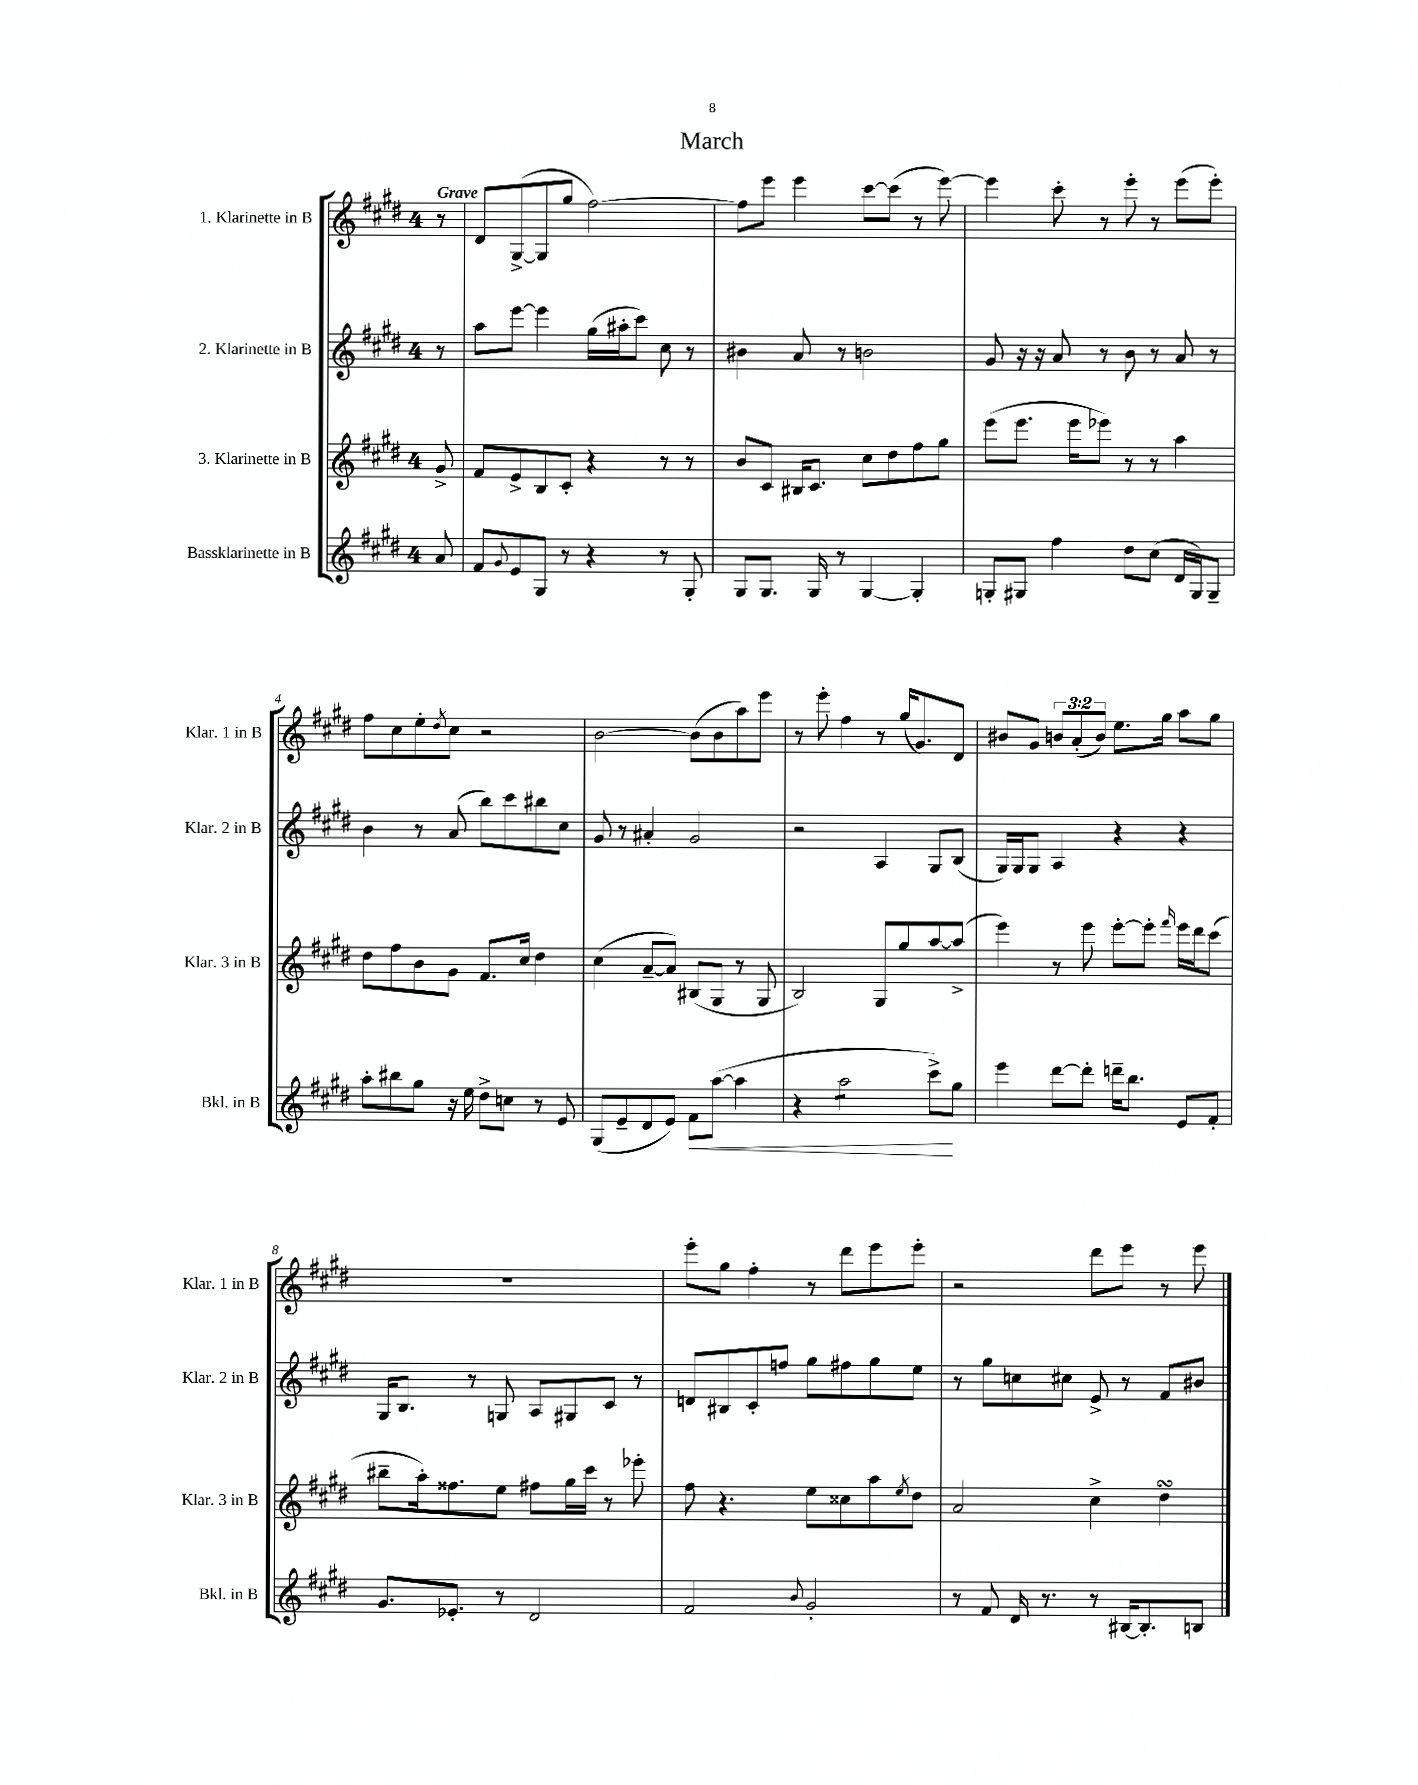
\header { title = "March" }
<<
\new StaffGroup <<
\new Staff = "s0" \with { instrumentName = "1. Klarinette in B" shortInstrumentName = "Klar. 1 in B" } {
    \clef treble \key e \major \once \override Staff.TimeSignature.style = #'single-digit \time 4/4 \override Staff.TupletNumber.text = #tuplet-number::calc-fraction-text \partial 8 \tempo "Grave"
    r8 |
    dis'8 gis8~->( gis8 gis''8 fis''2~) |
    fis''8 e'''8 e'''4 cis'''8~ cis'''8( r8 e'''8~) |
    e'''4 cis'''8-. r8 e'''8-. r8 e'''8( e'''8-.) |
    fis''8 cis''8 e''8-. \acciaccatura { dis''8 } cis''8 r2 |
    b'2~ b'8( b'8 a''8) e'''8 |
    r8 e'''8-. fis''4 r8 gis''16( gis'8.) dis'8 |
    bis'8 gis'8 \tuplet 3/2 { b'8 a'8-.( b'8) } e''8. gis''16 a''8 gis''8 |
    r1 |
    e'''8-. gis''8 fis''4-. r8 dis'''8 e'''8 e'''8-. |
    r2 dis'''8 e'''8 r8 e'''8 \bar "|." |
}
\new Staff = "s1" \with { instrumentName = "2. Klarinette in B" shortInstrumentName = "Klar. 2 in B" } {
    \clef treble \key e \major \once \override Staff.TimeSignature.style = #'single-digit \time 4/4 \partial 8
    r8 |
    a''8 e'''8~ e'''4 gis''16( ais''16-. cis'''8) cis''8 r8 |
    bis'4 a'8 r8 b'2 |
    gis'8 r16 r16 a'8 r8 b'8 r8 a'8 r8 |
    b'4 r8 a'8( b''8) cis'''8 bis''8 cis''8 |
    gis'8 r8 ais'4-. gis'2 |
    r2 a4 gis8 b8( |
    gis16) gis16 gis8 a4 r4 r4 |
    gis16 b8. r8 g8 a8 gis8 cis'8 r8 |
    d'8 bis8 cis'8-. f''8 gis''8 fis''8 gis''8 e''8 |
    r8 gis''8 c''8 cis''8 e'8-> r8 fis'8 bis'8 \bar "|." |
}
\new Staff = "s2" \with { instrumentName = "3. Klarinette in B" shortInstrumentName = "Klar. 3 in B" } {
    \clef treble \key e \major \once \override Staff.TimeSignature.style = #'single-digit \time 4/4 \partial 8
    gis'8-> |
    fis'8 e'8-> b8 cis'8-. r4 r8 r8 |
    b'8 cis'8 bis16 cis'8. cis''8 dis''8 fis''8 gis''8 |
    e'''8( e'''8. e'''16 ees'''8) r8 r8 a''4 |
    dis''8 fis''8 b'8 gis'8 fis'8. cis''16 dis''4 |
    cis''4( a'8~-- a'8) bis8( gis8 r8 gis8 |
    b2) gis8 gis''8 a''8~ a''8->( |
    e'''4) r8 e'''8 e'''8~-. e'''8-. \grace { fis'''16 } e'''16 dis'''16 cis'''8( |
    bis''8-- a''16-.) fisis''8. e''8 fis''8 gis''16 cis'''16 r8 ees'''8-. |
    fis''8 r4. e''8 cisis''8 a''8 \acciaccatura { e''8 } dis''8 |
    a'2 cis''4-> dis''4\turn \bar "|." |
}
\new Staff = "s3" \with { instrumentName = "Bassklarinette in B" shortInstrumentName = "Bkl. in B" } {
    \clef treble \key e \major \once \override Staff.TimeSignature.style = #'single-digit \time 4/4 \partial 8
    a'8 |
    fis'8 \appoggiatura { gis'8 } e'8 gis8 r8 r4 r8 gis8-. |
    gis8 gis8. gis16 r8 gis4~ gis4-. |
    g8-. gis8 fis''4 dis''8 cis''8( dis'16 gis16) gis8-- |
    a''8-. bis''8 gis''8 r16 e''16 dis''8-> c''8 r8 e'8 |
    gis8( e'8-- dis'8 e'8) fis'8\< a''8~( a''4 |
    r4 a''2:8 cis'''8->\!) gis''8 |
    e'''4 dis'''8~ dis'''8-. d'''16-- b''8. e'8 fis'8-. |
    gis'8. ees'8.-. r8 dis'2 |
    fis'2 \appoggiatura { b'8 } gis'2-. |
    r8 fis'8 dis'16 r8. r8 bis16~ bis8.-. b8 \bar "|." |
}
>>
>>
